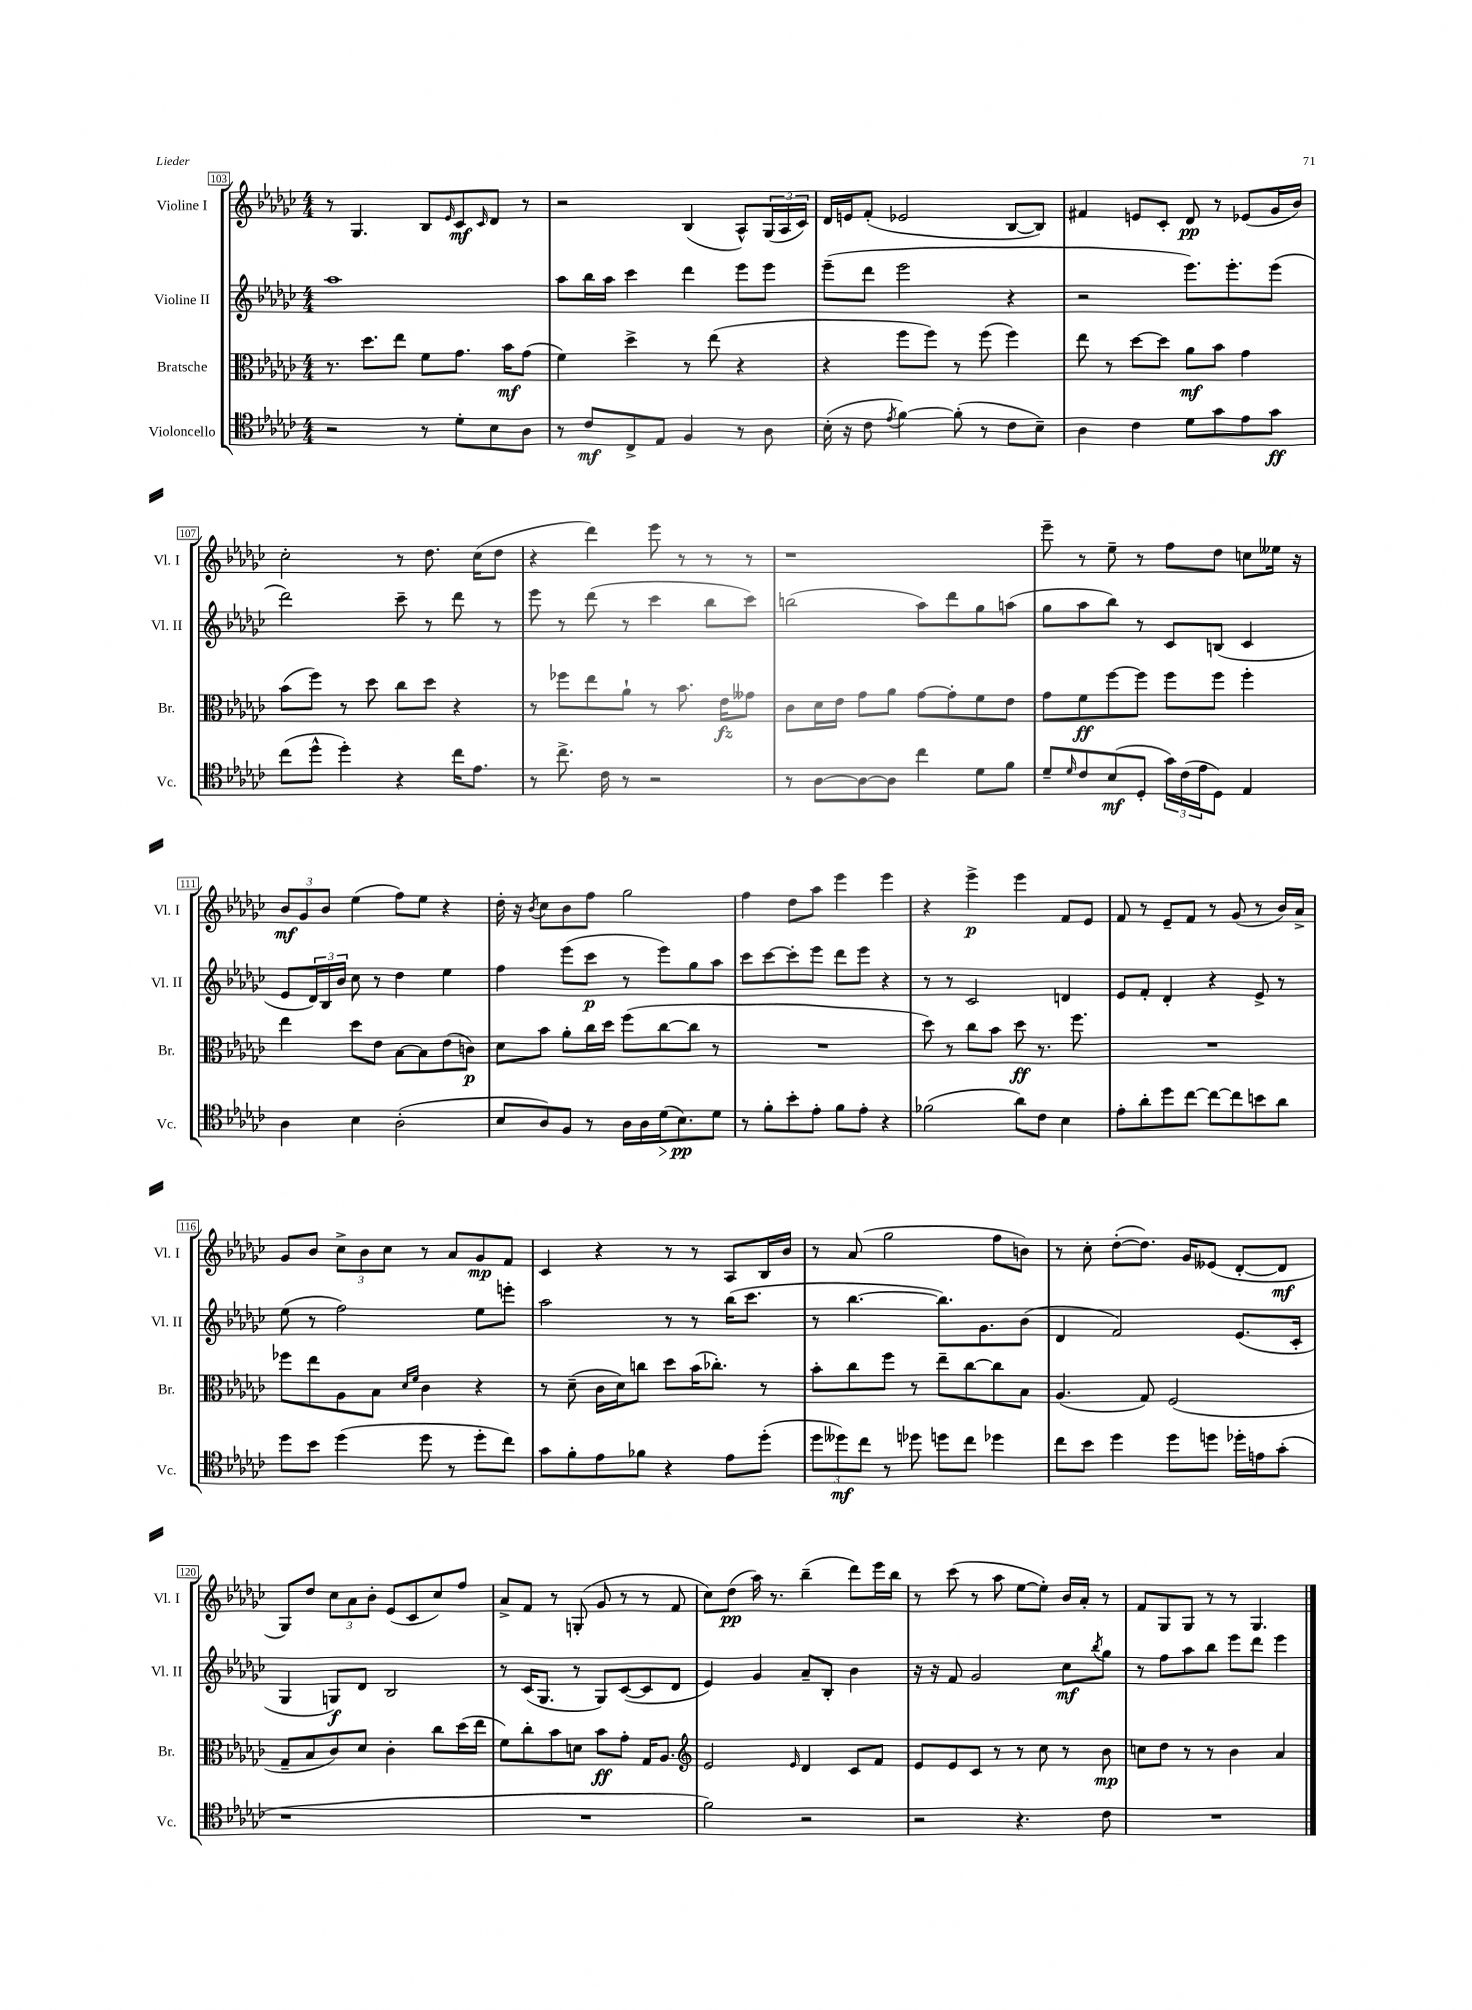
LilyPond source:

<<
\new StaffGroup <<
\new Staff = "s0" \with { instrumentName = "Violine I" shortInstrumentName = "Vl. I" } {
    \clef treble \key ges \major \numericTimeSignature \time 4/4
    r8 ges4. bes8 \grace { ees'16 } ces'8\mf \grace { ces'16 } des'8 r8 |
    r2 bes4( aes8-^) \tuplet 3/2 { ges16( aes16 ces'16) } |
    des'16 e'16 f'8-.( ees'2 bes8~ bes8) |
    fis'4 e'8 ces'8-. des'8\pp r8 ees'8( ges'16 bes'16) |
    ces''2-. r8 des''8. ces''16( des''8 |
    r4 des'''4) ees'''8 r8 r8 r8 |
    r1 |
    ees'''8-- r8 ees''8-- r8 f''8 des''8 c''8 eeses''16 r16 |
    \tuplet 3/2 { bes'8\mf ges'8 bes'8 } ees''4( f''8) ees''8 r4 |
    des''16-. r16 \acciaccatura { bes'8 } ces''8 bes'8 f''8 ges''2 |
    f''4 des''8 aes''8 ees'''4 ees'''4 |
    r4 ees'''4->\p ees'''4 f'8 ees'8 |
    f'8 r8 ees'8-- f'8 r8 ges'8( r8 bes'16) aes'16-> |
    ges'8 bes'8 \tuplet 3/2 { ces''8-> bes'8 ces''8 } r8 aes'8 ges'8\mp f'8 |
    ces'4 r4 r8 r8 aes8 bes16 bes'16 |
    r8 aes'8( ges''2 f''8 b'8) |
    r8 ces''8-. des''8~-.( des''8.) ges'16 eeses'8( des'8~-. des'8\mf |
    ges8) des''8 \tuplet 3/2 { ces''8 aes'8 bes'8-. } ees'8( ces'8 ces''8) f''8 |
    aes'8-> f'8 r8 g8-.( ges'8 r8 r8 f'8 |
    ces''8) des''8\pp( aes''16) r8. bes''4--( des'''8) ees'''16 bes''16 |
    r8 ces'''8( r8 aes''8 ees''8~ ees''8-.) bes'16 aes'16-. r8 |
    f'8 ges8 ges8 r8 r8 ges4. \bar "|." |
}
\new Staff = "s1" \with { instrumentName = "Violine II" shortInstrumentName = "Vl. II" } {
    \clef treble \key ges \major \numericTimeSignature \time 4/4
    aes''1 |
    aes''8 bes''16 aes''16 ces'''4 des'''4 ees'''8 ees'''8 |
    ees'''8--( des'''8 ees'''2 r4 |
    r2 ees'''8.) ees'''8.-. ees'''8( |
    des'''2) ces'''8-- r8 des'''8 r8 |
    ees'''8 r8 des'''8( r8 ces'''4 bes''8 ces'''8) |
    b''2( aes''8) des'''8 ges''8 a''8( |
    ges''8 aes''8 bes''8) r8 ces'8 b8( ces'4 |
    ees'8 \tuplet 3/2 { des'16) bes16 bes'16 } ces''8 r8 des''4 ees''4 |
    f''4 ees'''8( ces'''8\p r8 ees'''8) ges''8 aes''8 |
    ces'''8 ces'''8~ ces'''8-. ees'''8 des'''8 ees'''8 r4 |
    r8 r8 ces'2 d'4 |
    ees'8 f'8-. des'4-. r4 ees'8-> r8 |
    ees''8( r8 f''2) ees''8 e'''8-. |
    aes''2 r8 r8 bes''16( ces'''8. |
    r8 bes''4.~ bes''8.) ges'8. bes'8( |
    des'4 f'2) ees'8.( ces'16-. |
    ges4 g8\f) des'8 bes2 |
    r8 ces'16( ges8. r8 ges8) ces'8~( ces'8 des'8 |
    ees'4) ges'4 aes'8-- bes8-. bes'4 |
    r16 r16 f'8 ges'2 ces''8\mf \acciaccatura { bes''8 } ges''8 |
    r8 f''8 aes''8 bes''8 ees'''8 des'''8 ees'''4 \bar "|." |
}
\new Staff = "s2" \with { instrumentName = "Bratsche" shortInstrumentName = "Br." } {
    \clef alto \key ges \major \numericTimeSignature \time 4/4
    r8. des''8. ees''8 f'8 ges'8. bes'16\mf ges'8( |
    f'4) des''4-> r8 ees''8( r4 |
    r4 f''8 f''8) r8 f''8( f''4) |
    ees''8 r8 des''8~ des''8 aes'8\mf bes'8 ges'4 |
    bes'8( f''8) r8 des''8 ces''8 des''8 r4 |
    r8 fes''8 ees''8 aes'8-! r8 bes'8. ees'16\fz geses'8 |
    ces'8 des'16 ees'16 ges'8 aes'8 ges'8~ ges'8-. f'8 ees'8 |
    ges'8 f'8\ff f''8~ f''8 f''8 f''8 f''4-. |
    ees''4 des''8 ees'8 bes8~ bes8 ees'8( c'8\p) |
    des'8 bes'8 aes'8-. ces''16 des''16 f''8( ces''8~ ces''8 r8 |
    R1 |
    des''8) r8 ces''8 bes'8 des''8\ff r8. f''8. |
    R1 |
    fes''8 ees''8 aes8 bes8 \grace { des'16 f'16 } ces'4 r4 |
    r8 des'8--( ces'16 des'16) c''8 des''8 bes'16( ces''8.-.) r8 |
    bes'8-. ces''8 f''8 r8 ees''8-- ces''8~ ces''8 bes8 |
    aes4.( ges8) f2( |
    ges8-- bes8 ces'8) des'8 ces'4-. ces''8 des''16( ees''16 |
    f'8) ces''8-. bes'8 d'8 bes'8\ff ges'8-. ges16 aes8. |
    \clef treble ees'2 \grace { ees'16 } des'4 ces'8 f'8 |
    ees'8 ees'8 ces'8 r8 r8 ces''8 r8 bes'8\mp |
    c''8 des''8 r8 r8 bes'4 aes'4 \bar "|." |
}
\new Staff = "s3" \with { instrumentName = "Violoncello" shortInstrumentName = "Vc." } {
    \clef tenor \key ges \major \numericTimeSignature \time 4/4
    r2 r8 des'8-. bes8 aes8 |
    r8 ces'8\mf ces8-> ees8 f4 r8 aes8 |
    bes16-.( r16 ces'8 \acciaccatura { ees'8 } f'4~) f'8-.( r8 ces'8 bes8--) |
    aes4 ces'4 des'8 ges'8 ees'8 ges'8\ff |
    ces''8( des''8-^ des''4-.) r4 ces''16 ees'8. |
    r8 ces''8.-> ces'16 r8 r2 |
    r8 aes8~ aes8~ aes8 ces''4 des'8 f'8 |
    des'8-- \grace { des'16 } ces'8 bes8\mf( des8-. \tuplet 3/2 { ges'16) ces'16( ees'16 } des8) ees4 |
    aes4 bes4 aes2-.( |
    bes8 aes8) f8 r8 aes16 aes16 des'16\>( bes8.\pp\!) des'8 |
    r8 f'8-. bes'8-. ees'8-. f'8 ees'8-. r4 |
    fes'2( aes'8) ces'8 bes4 |
    ees'8-. aes'8-. des''8 ces''8~ ces''8~ ces''8 b'8 aes'8 |
    des''8 bes'8 des''4( des''8 r8 des''8-. ces''8) |
    ges'8 f'8-. ees'8 fes'8 r4 ees'8 des''8-.( |
    \tuplet 3/2 { des''8 deses''8\mf) ces''8 } r8 des''8 d''8 ces''8 des''4 |
    ces''8 bes'8 des''4 des''8 d''8 des''16-. e'16 ges'8-.( |
    r1 |
    R1 |
    f'2) r2 |
    r2 r4. ces'8 |
    R1 \bar "|." |
}
>>
>>
\layout { \context { \Score currentBarNumber = #103 \override BarNumber.stencil = #(make-stencil-boxer 0.1 0.3 ly:text-interface::print) } }
